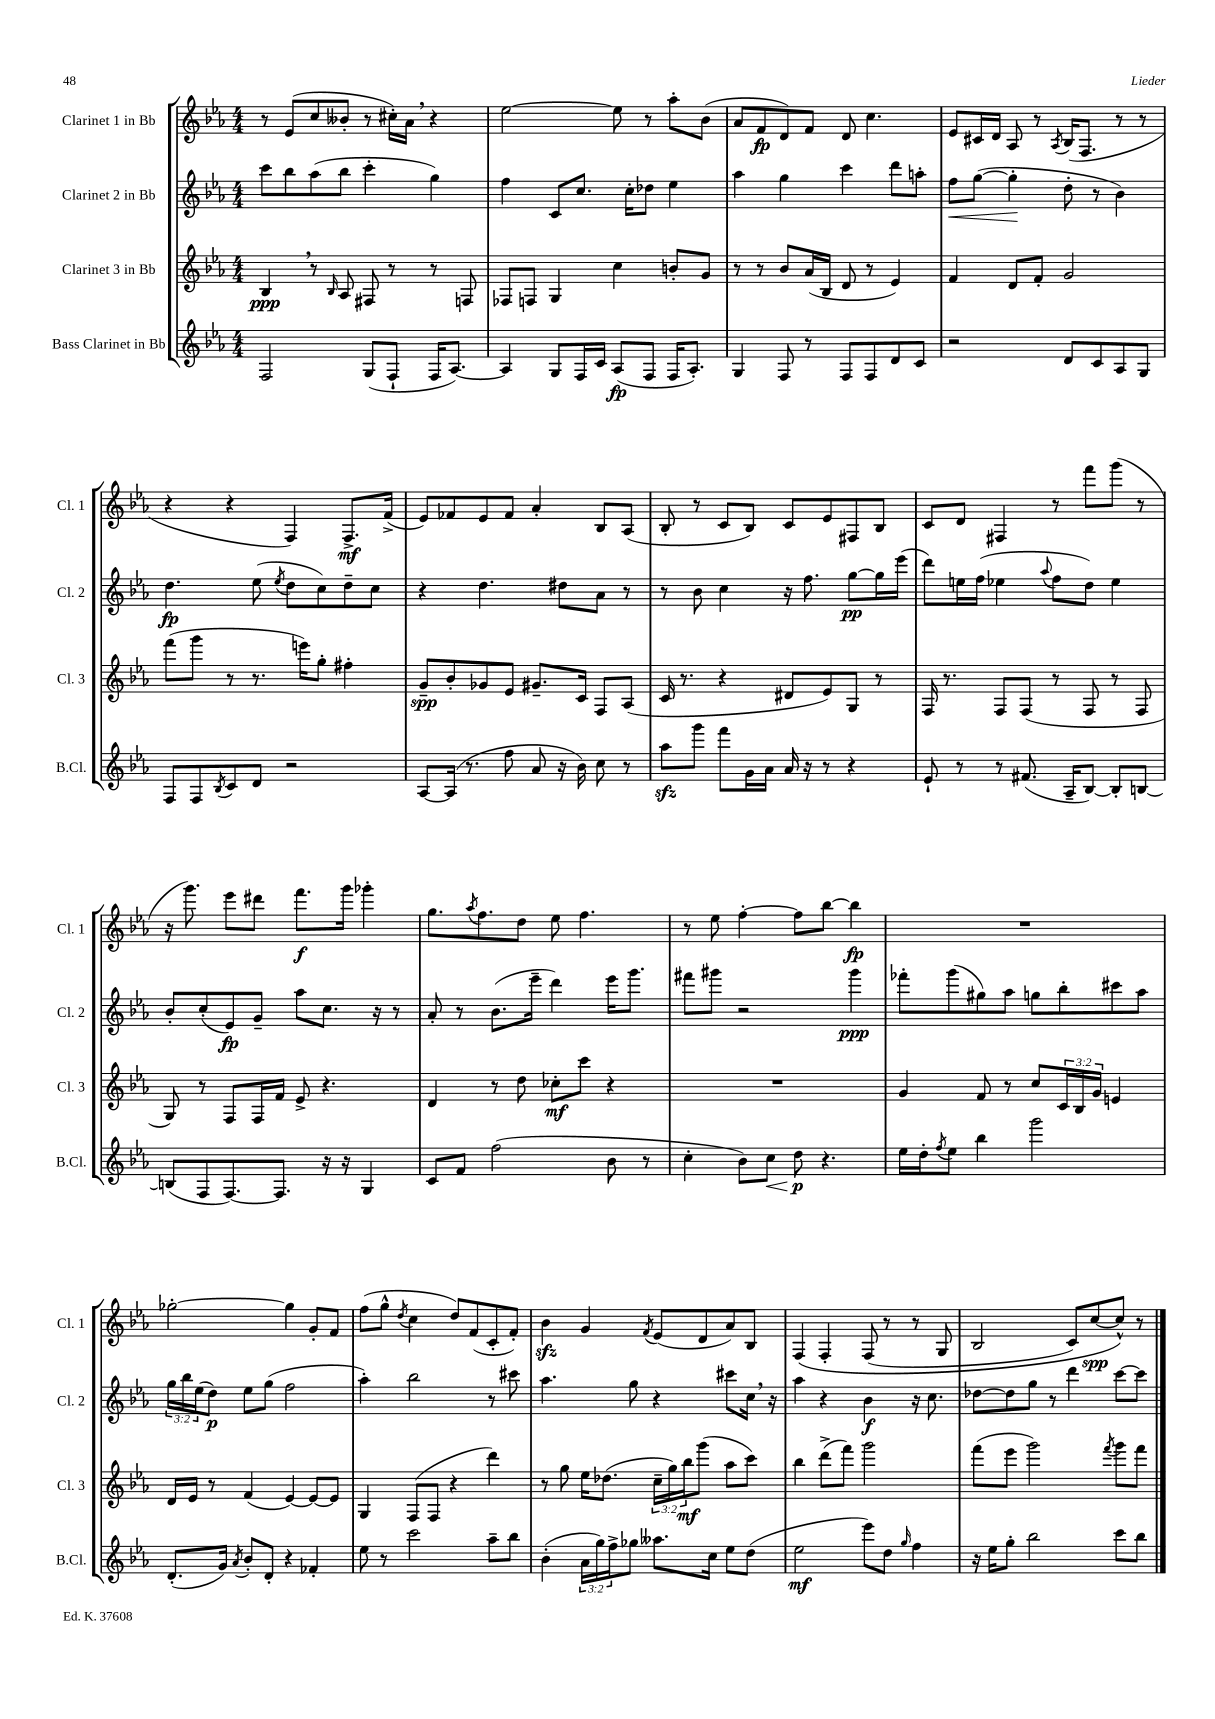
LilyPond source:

<<
\new StaffGroup <<
\new Staff = "s0" \with { instrumentName = "Clarinet 1 in Bb" shortInstrumentName = "Cl. 1" } {
    \clef treble \key ees \major \numericTimeSignature \time 4/4
    r8 ees'8( c''8 beses'8-. r8 cis''16-.) aes'16 \breathe r4 |
    ees''2~ ees''8 r8 aes''8-. bes'8( |
    aes'8 f'8\fp d'8) f'8 d'8 c''4. |
    ees'8 cis'16 d'16 aes8 r8 \acciaccatura { aes8 } bes16( f8. r8 r8 |
    r4 r4 f4) f8.->\mf f'16->( |
    ees'8) fes'8 ees'8 fes'8 aes'4-. bes8 aes8( |
    bes8-. r8 c'8 bes8) c'8 ees'8 fis8 bes8 |
    c'8 d'8 fis4 r8 f'''8 g'''8( r8 |
    r16 g'''8.) ees'''8 dis'''8 f'''8.\f g'''16 ges'''4-. |
    g''8. \acciaccatura { aes''8 } f''8. d''8 ees''8 f''4. |
    r8 ees''8 f''4~-. f''8 bes''8~ bes''4\fp |
    R1 |
    ges''2~-. ges''4 g'8-. f'8 |
    f''8( g''8-^ \acciaccatura { d''8 } c''4 d''8) f'8( c'8-. f'8-.) |
    bes'4\sfz g'4 \acciaccatura { f'8 } ees'8( d'8 aes'8) bes8 |
    f4\( f4-. f8( r8 r8 g8 |
    bes2 c'8) c''8~\spp c''8-^\) r8 \bar "|." |
}
\new Staff = "s1" \with { instrumentName = "Clarinet 2 in Bb" shortInstrumentName = "Cl. 2" } {
    \clef treble \key ees \major \numericTimeSignature \time 4/4 \override Staff.TupletNumber.text = #tuplet-number::calc-fraction-text
    c'''8 bes''8 aes''8( bes''8 c'''4-. g''4) |
    f''4 c'8 c''8. c''16-. des''8 ees''4 |
    aes''4 g''4 c'''4 d'''8 a''8-. |
    f''8\< g''8~( g''4-.\! d''8-. r8 bes'4) |
    d''4.\fp ees''8( \acciaccatura { ees''8 } d''8 c''8) d''8-- c''8 |
    r4 d''4. dis''8 aes'8 r8 |
    r8 bes'8 c''4 r16 f''8. g''8~\pp g''16 ees'''16( |
    d'''8) e''16 f''16( ees''4 \appoggiatura { aes''8 } f''8 d''8) ees''4 |
    bes'8-. c''8-.( ees'8\fp) g'8-- aes''8 c''8. r16 r8 |
    aes'8-. r8 bes'8.( ees'''16-- d'''4) ees'''16 g'''8. |
    fis'''8 gis'''8 r2 gis'''4\ppp |
    fes'''8-. g'''8( gis''8) aes''8 g''8 bes''8-. cis'''8 aes''8 |
    \tuplet 3/2 { g''16 bes''16 ees''16( } d''8\p) ees''8 g''8( f''2 |
    aes''4-.) bes''2 r8 cis'''8 |
    aes''4. g''8 r4 cis'''8 c''16 \breathe r16 |
    aes''4 r4 bes'4\f r16 c''8. |
    des''8~ des''8 g''8 r8 d'''4 c'''8~ c'''8 \bar "|." |
}
\new Staff = "s2" \with { instrumentName = "Clarinet 3 in Bb" shortInstrumentName = "Cl. 3" } {
    \clef treble \key ees \major \numericTimeSignature \time 4/4 \override Staff.TupletNumber.text = #tuplet-number::calc-fraction-text
    bes4\ppp \breathe r8 \grace { bes16 } aes8 fis8 r8 r8 f8 |
    fes8 f8 g4 c''4 b'8-. g'8 |
    r8 r8 bes'8 aes'16( bes16 d'8 r8 ees'4) |
    f'4 d'8 f'8-. g'2 |
    f'''8( g'''8 r8 r8. e'''16) g''8-. fis''4-. |
    g'8--\spp bes'8-. ges'8 ees'8 gis'8.-- c'16 f8 aes8( |
    c'16 r8. r4 dis'8 ees'8) g8 r8 |
    f16 r8. f8 f8( r8 f8 r8 f8 |
    g8) r8 f8 f16 f'16 ees'8-> r4. |
    d'4 r8 d''8 ces''8-.\mf c'''8 r4 |
    R1 |
    g'4 f'8 r8 c''8 \tuplet 3/2 { c'16 bes16 g'16 } e'4 |
    d'16 ees'16 r8 f'4( ees'4~) ees'8~ ees'8 |
    g4 f8( f8 r4 d'''4) |
    r8 g''8 ees''16 des''8.( \tuplet 3/2 { c''16-- g''16) bes''16\mf } g'''8( aes''8 c'''8) |
    bes''4 d'''8->( f'''8) g'''2 |
    f'''8( ees'''8 g'''2) \acciaccatura { f'''8 } g'''8 f'''8 \bar "|." |
}
\new Staff = "s3" \with { instrumentName = "Bass Clarinet in Bb" shortInstrumentName = "B.Cl." } {
    \clef treble \key ees \major \numericTimeSignature \time 4/4 \override Staff.TupletNumber.text = #tuplet-number::calc-fraction-text
    f2 g8( f8-! f16 aes8.~) |
    aes4 g8 f16 c'16 aes8\fp( f8 f16 aes8.-.) |
    g4 f8 r8 f8 f8 d'8 c'8 |
    r2 d'8 c'8 aes8 g8 |
    f8 f8 \acciaccatura { bes8 } c'8 d'8 r2 |
    aes8~ aes16( r8. f''8 aes'8 r16 bes'16) c''8 r8 |
    aes''8\sfz g'''8 f'''8 g'16 aes'16 aes'16 r16 r8 r4 |
    ees'8-! r8 r8 fis'8.( aes16-- bes8~) bes8-. b8~ |
    b8( f8 f8.~) f8. r16 r16 g4 |
    c'8 f'8 f''2( bes'8 r8 |
    c''4-. bes'8) c''8\< d''8\p\! r4. |
    ees''16 d''16-. \acciaccatura { f''8 } ees''8 bes''4 g'''2 |
    d'8.-.( g'16) \acciaccatura { aes'8 } bes'8-. d'8-. r4 fes'4-. |
    ees''8 r8 c'''2 aes''8-- bes''8 |
    bes'4-.( \tuplet 3/2 { aes'16 g''16) f''16-> } ges''8 aeses''8. c''16 ees''8 d''8( |
    ees''2\mf ees'''8) d''8 \grace { g''16 } f''4 |
    r16 ees''16 g''8-. bes''2 c'''8 bes''8 \bar "|." |
}
>>
>>
\layout { \context { \Score \remove "Bar_number_engraver" } }
